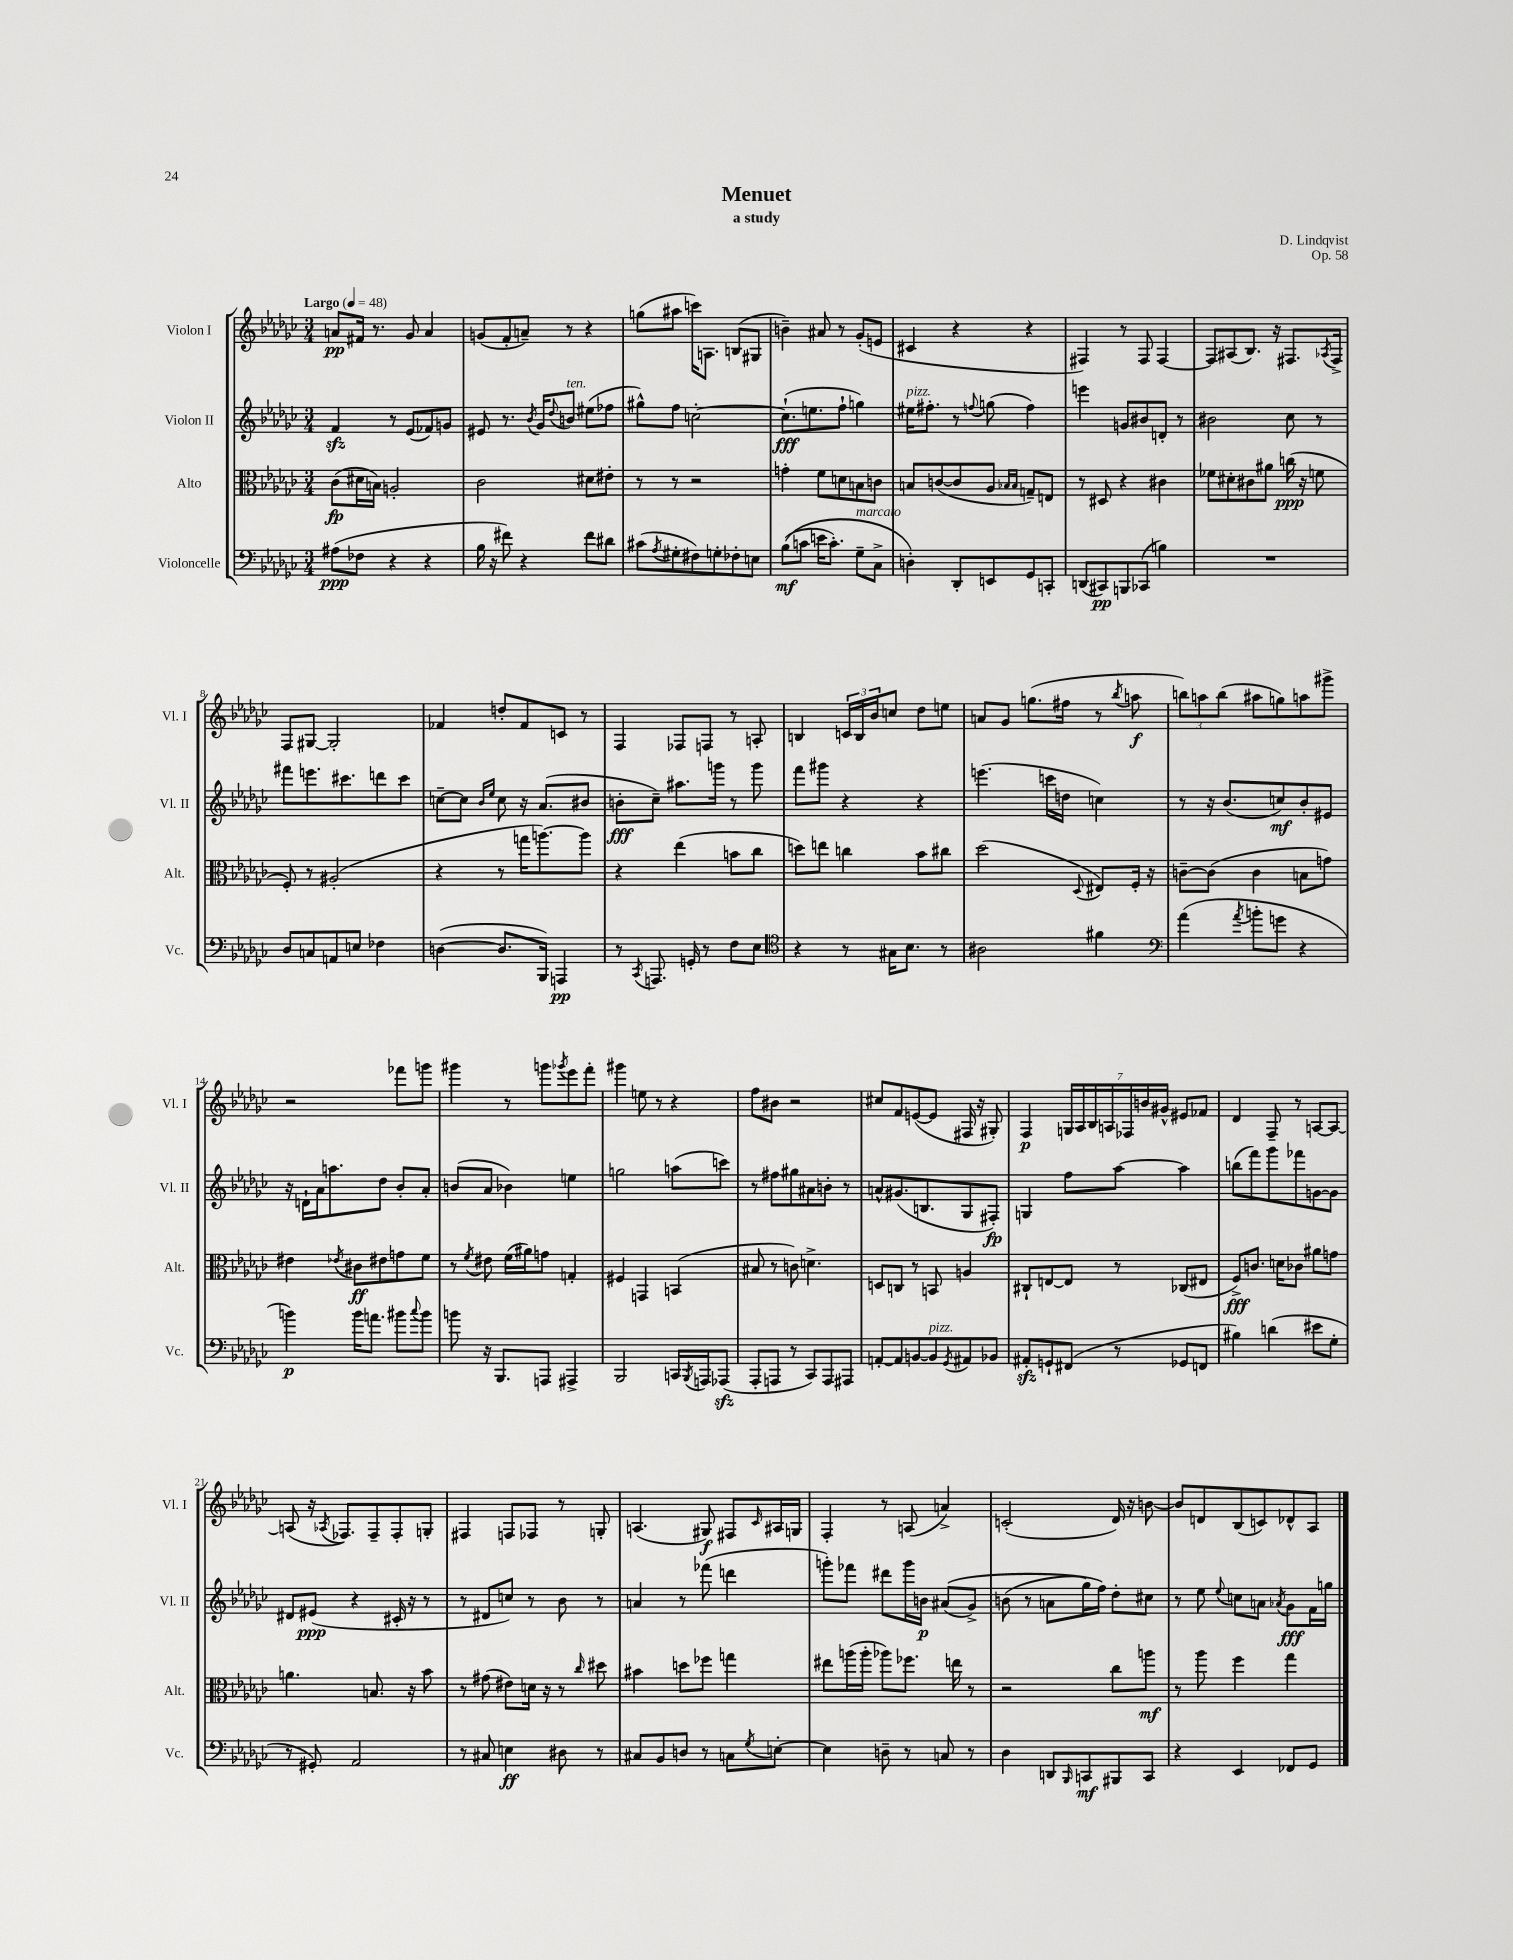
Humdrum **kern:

**kern	**dynam	**kern	**dynam	**kern	**dynam	**kern	**dynam
*part4	*part4	*part3	*part3	*part2	*part2	*part1	*part1
*staff4	*staff4	*staff3	*staff3	*staff2	*staff2	*staff1	*staff1
*I"Violoncelle	*	*I"Alto	*	*I"Violon II	*	*I"Violon I	*
*I'Vc.	*	*I'Alt.	*	*I'Vl. II	*	*I'Vl. I	*
*clefF4	*	*clefC3	*	*clefG2	*	*clefG2	*
*k[b-e-a-d-g-c-]	*	*k[b-e-a-d-g-c-]	*	*k[b-e-a-d-g-c-]	*	*k[b-e-a-d-g-c-]	*
*M3/4	*	*M3/4	*	*M3/4	*	*M3/4	*
*MM48	*	*MM48	*	*MM48	*	*MM48	*
=1	=1	=1	=1	=1	=1	=1	=1
!	!	!	!	!	!	!LO:TX:a:B:t=Largo	!
(8A#X\L	ppp	(8c-\L	fp	4fzz/	.	8an/L	pp
8F-X\J	.	16d#X\L	.	.	.	16f#X/Jk	.
.	.	16Bn\JJ)	.	.	.	8.r	.
4r	.	2An'/	.	8r	.	.	.
.	.	.	.	(8e-/L	.	8g-/	.
4r	.	.	.	8f-X/)	.	4a/	.
.	.	.	.	8gn/J	.	.	.
=2	=2	=2	=2	=2	=2	=2	=2
16B-\	.	2c-\	.	8e#X/	.	(8gn/L	.
16r	.	.	.	.	.	.	.
8f#X\)	.	.	.	8.r	.	8f'/	.
4r	.	.	.	.	.	8an~/J)	.
.	.	.	.	8qb-/	.	.	.
.	.	.	.	16g-/KL	.	.	.
.	.	.	.	8qqdd-/	.	.	.
!	!	!	!	!LO:TX:a:i:t=ten.	!	!	!
.	.	.	.	8bn/J	.	8r	.
8f#\L	.	8d#X\L	.	(8ee#X\L	.	4r	.
8d#X\J	.	8e#X'\J	.	8ff-X\J	.	.	.
=3	=3	=3	=3	=3	=3	=3	=3
(8c#X\L	.	8r	.	8gg#X^^\L)	.	(8ggn\L	.
8qA-/	.	.	.	.	.	.	.
8G#X'\	.	8r	.	8ff\J	.	8aa#X\J	.
8F#X\)	.	2r	.	[2ccn'\	.	16cccn\KL)	.
.	.	.	.	.	.	8.An\J	.
8Gn'\	.	.	.	.	.	.	.
8F-X'\	.	.	.	.	.	(8Bn/L	.
8En\J	.	.	.	.	.	8G#X/J	.
=4	=4	=4	=4	=4	=4	=4	=4
((8B-\L	mf	4gn'\	.	(8.cc`\L]	fff	4bn~\)	.
8cn\J	.	.	.	.	.	.	.
.	.	.	.	8.een\	.	.	.
16en\KL	.	8f\L	.	.	.	8a#X/	.
8.c'\J)	.	.	.	.	.	.	.
.	.	8dn\	.	8ff`\J	.	8r	.
!LO:TX:a:i:t=marcato	!	!	!	!	!	!	!
8G-~\L	.	8Bn\	.	4ggn\)	.	(8g-'/L	.
8C-^\J	.	8cn\J	.	.	.	8en/J	.
=5	=5	=5	=5	=5	=5	=5	=5
!	!	!	!	!LO:TX:a:i:t=pizz.	!	!	!
4Dn'\)	.	8Bn/L	.	16ee#X\KL	.	4c#X/	.
.	.	.	.	8.ff#X'\J	.	.	.
.	.	([8cn/	.	.	.	.	.
8DD-'/L	.	8c/]	.	8r	.	4r	.
.	.	.	.	8qqffn/	.	.	.
8EEn/	.	8A-/J	.	(8ggn\	.	.	.
.	.	16qqB-X/LL	.	.	.	.	.
.	.	16qqB-/JJ	.	.	.	.	.
8GG-/	.	8Gn~/L)	.	4ff\)	.	4r	.
8CCn'/J	.	8En/J	.	.	.	.	.
=6	=6	=6	=6	=6	=6	=6	=6
(8DDn/L	.	8r	.	4eeen\	.	4F#X/)	.
8CC#X/)	pp	8D#X/	.	.	.	.	.
8BBBn/	.	4r	.	8gn/L	.	8r	.
(8CC-X/J	.	.	.	8b#X/	.	8F#/	.
4Bn\)	.	4c#X\	.	8dn'/J	.	[4F#/	.
.	.	.	.	8r	.	.	.
=7	=7	=7	=7	=7	=7	=7	=7
2.r	.	8f-X\L	.	2b#X\	.	8F#/L]	.
.	.	8d#X'\	.	.	.	(8A#X/	.
.	.	8c#X\	.	.	.	8.B-/J)	.
.	.	8a#X\J	.	.	.	.	.
.	.	.	.	.	.	16r	.
.	.	(16ccn\	ppp	8cc-\	.	8.F#X/L	.
.	.	16r	.	.	.	.	.
.	.	8fn\	.	8r	.	.	.
.	.	.	.	.	.	8qA-X/	.
.	.	.	.	.	.	16F#^/Jk	.
!!LO:LB:g=z
=8	=8	=8	=8	=8	=8	=8	=8
8D-/L	.	8F'/)	.	8fff#X\L	.	8F/L	.
8Cn/	.	8r	.	8.eeen\	.	[8G#X/J	.
8AAn/	.	(2A#X'/	.	.	.	2G#'/]	.
.	.	.	.	8.ccc#X\	.	.	.
8En/J	.	.	.	.	.	.	.
4F-X\	.	.	.	8dddn\	.	.	.
.	.	.	.	8ccc#\J	.	.	.
=9	=9	=9	=9	=9	=9	=9	=9
([4Dn\	.	4r	.	[8ccn~\L	.	4f-X/	.
.	.	.	.	8cc\J]	.	.	.
.	.	.	.	16qqb-/LL	.	.	.
.	.	.	.	16qqee-/JJ	.	.	.
8.D/L]	.	8r	.	8cc\	.	8ddn'/L	.
.	.	16ggn\KL	.	16r	.	8f-/	.
16BBB-/Jk)	.	[8.aan\)	.	(8.a-/L	.	.	.
4AAAn/	pp	.	.	.	.	8cn/J	.
.	.	8aa\J]	.	8b#X/J	.	8r	.
=10	=10	=10	=10	=10	=10	=10	=10
8r	.	4r	.	8bn'\L	fff	4F/	.
8qCC-/	.	.	.	.	.	.	.
8.AAAn/	.	.	.	8cc-~\J)	.	.	.
.	.	(4ee-\	.	8.aa#X\L	.	8F-X/L	.
16GGn'/	.	.	.	.	.	.	.
8r	.	.	.	.	.	8Fn/J	.
.	.	.	.	16gggn\Jk	.	.	.
8F\L	.	8bn\L	.	8r	.	8r	.
8E-\J	.	8cc-\J	.	8ggg\	.	8An'/	.
=11	=11	=11	=11	=11	=11	=11	=11
*clefC4	*	*	*	*	*	*	*
4r	.	8ddn\L)	.	8fff\L	.	4Bn/	.
.	.	8een\J	.	8ggg#X\J	.	.	.
8r	.	4ccn\	.	4r	.	24cn/LL	.
.	.	.	.	.	.	24B/	.
.	.	.	.	.	.	24b-/J	.
16G#X\KL	.	.	.	.	.	8ccn/J	.
8.B-\J	.	.	.	.	.	.	.
.	.	8b-\L	.	4r	.	8dd-\L	.
8r	.	8cc#X\J	.	.	.	8een\J	.
=12	=12	=12	=12	=12	=12	=12	=12
2A#X\	.	(2dd-\	.	(4.eeen\	.	8an/L	.
.	.	.	.	.	.	8g-/J	.
.	.	.	.	.	.	(8.ggn\L	.
.	.	.	.	16cccn\LL	.	.	.
.	.	.	.	16ddn\JJ	.	16ff#X\Jk	.
.	.	8qqD-/	.	.	.	.	.
4f#X\	.	8E#X/L)	.	4ccn\)	.	8r	.
.	.	.	.	.	.	8qbb-/	.
.	.	16F'/Jk	.	.	.	8aan\	f
.	.	16r	.	.	.	.	.
=13	=13	=13	=13	=13	=13	=13	=13
*clefF4	*	*	*	*	*	*	*
(4a-\	.	[8cn~\L	.	8r	.	12bbn\L)	.
.	.	.	.	.	.	12aan\	.
.	.	(8c\J]	.	16r	.	.	.
.	.	.	.	.	.	(12bb\J	.
.	.	.	.	(8.b-/L	.	.	.
8qa-/	.	.	.	.	.	.	.
8bn'\L	.	4c\	.	.	.	8aa#X\L	.
8gn\J	.	.	.	8ccn/)	mf	8ggn\)	.
4r	.	8Bn\L	.	8b-'/	.	8aan\	.
.	.	8gn\J)	.	8e#X/J	.	8ggg#X^\J	.
!!LO:LB:g=z
=14	=14	=14	=14	=14	=14	=14	=14
4bn\)	p	4e#X\	.	16r	.	2r	.
.	.	.	.	16dn`\LL	.	.	.
.	.	.	.	16a-\J	.	.	.
.	.	.	.	8.aan\	.	.	.
.	.	8qe-X/	.	.	.	.	.
16b\KL	.	8c#X\L	ff	.	.	.	.
8.an\J	.	.	.	.	.	.	.
.	.	8e#X\	.	8dd-\J	.	.	.
8b#X\L	.	8gn\	.	8b-'/L	.	8fff-X\L	.
8qqcc-/	.	.	.	.	.	.	.
8b#\J	.	8f\J	.	8a-'/J	.	8gggn\J	.
=15	=15	=15	=15	=15	=15	=15	=15
8bn\	.	8r	.	(8bn/L	.	4ggg#X\	.
.	.	8qf/	.	.	.	.	.
16r	.	8e#X\	.	8a-/J	.	.	.
8.BBB-/L	.	.	.	.	.	.	.
.	.	(16f\LL	.	4b-X\)	.	8r	.
.	.	16a#X\J)	.	.	.	.	.
8AAAn/J	.	8gn\J	.	.	.	8gggn\L	.
.	.	.	.	.	.	8qggg-X/	.
4AAA#X^/	.	4Gn'/	.	4een\	.	8eee-\	.
.	.	.	.	.	.	8fff'\J	.
=16	=16	=16	=16	=16	=16	=16	=16
2BBB-/	.	4F#X/	.	2ggn\	.	4ggg#X\	.
.	.	4GGn/	.	.	.	8een\	.
.	.	.	.	.	.	8r	.
16CCn/LL	.	(4BBn/	.	(8aan\L	.	4r	.
8qBBB-/	.	.	.	.	.	.	.
16AAAn/J	.	.	.	.	.	.	.
(8AAA-Xzz/J	.	.	.	8cccn\J)	.	.	.
=17	=17	=17	=17	=17	=17	=17	=17
8AAA-'/L	.	8B#X/	.	8r	.	8ff\L	.
8AAAn/J	.	8r	.	8ff#X\L	.	8b#X\J	.
8r	.	8cn\)	.	8gg#X\	.	2r	.
8CC-/L)	.	4.dn^\	.	8a#X\	.	.	.
8AAA/	.	.	.	8bn'\J	.	.	.
8AAA#X/J	.	.	.	8r	.	.	.
=18	=18	=18	=18	=18	=18	=18	=18
[8AAn'/L	.	8Dn/L	.	8an^^/L	.	8cc#X/L	.
8AA/]	.	8Cn/J	.	(8.g#X/	.	8f/	.
[8BBn/	.	8r	.	.	.	([8en/	.
.	.	.	.	8.Bn/	.	.	.
!LO:TX:a:i:t=pizz.	!	!	!	!	!	!	!
8BB/]	.	8BBn/	.	.	.	8e/J]	.
8qGG-/	.	.	.	.	.	.	.
8AA#X/	.	4An/	.	8G-/	.	16F#X/	.
.	.	.	.	.	.	16r	.
8BB-X/J	.	.	.	8F#X'/J)	fp	8G#X'/)	.
=19	=19	=19	=19	=19	=19	=19	=19
8AA#Xzz'/L	.	8C#X`/L	.	4Gn/	.	4F/	p
8GGn`/	.	[8En/	.	.	.	.	.
(8FF#X/J	.	8E/J]	.	8ff\L	.	28Gn/LL	.
.	.	.	.	.	.	28A-/	.
.	.	.	.	.	.	28B-/	.
.	.	.	.	.	.	28An/	.
8r	.	8r	.	[8aa-\J	.	.	.
.	.	.	.	.	.	28F-X/	.
.	.	.	.	.	.	28bn/	.
.	.	.	.	.	.	28g#X^^/JJ	.
8GG-X/L	.	(8C-X/L	.	4aa-\]	.	8e#X/L	.
8FFn/J	.	8E#X/J	.	.	.	8f-X/J	.
=20	=20	=20	=20	=20	=20	=20	=20
4B#X\)	.	8F^/L)	fff	(8bbn\L	.	4d-/	.
.	.	8.cn/J	.	8fff\)	.	.	.
(4dn\	.	.	.	8ggg-\	.	8F~/	.
.	.	16dn\KL	.	.	.	.	.
.	.	8c-X\J	.	8fff-X\	.	8r	.
8e#X\L	.	8a#X\L	.	[8gn\	.	[8An/L	.
8G-'\J	.	8gn\J	.	8g\J]	.	8A/J_	.
!!LO:LB:g=z
=21	=21	=21	=21	=21	=21	=21	=21
8r	.	4.an\	.	8d#X/L	.	(8An/]	.
8GG#X'/)	.	.	.	(8e#X/J	ppp	16r	.
.	.	.	.	.	.	8qA-X/	.
.	.	.	.	.	.	8.F-X/L)	.
2AA-/	.	.	.	4r	.	.	.
.	.	8.Bn/	.	.	.	8F-~/	.
.	.	.	.	16c#X'/	.	8F-'/	.
.	.	16r	.	16r	.	.	.
.	.	8b-\	.	8r	.	8Gn'/J	.
=22	=22	=22	=22	=22	=22	=22	=22
8r	.	8r	.	8r	.	4F#X/	.
8C#X/	.	(8g#X\	.	8d#X/L	.	.	.
4En\	ff	8e#X\L)	.	8ccn/J)	.	8Fn/L	.
.	.	16dn\Jk	.	8r	.	8F-X/J	.
.	.	16r	.	.	.	.	.
8D#X\	.	8r	.	8b-\	.	8r	.
.	.	16qqcc-/	.	.	.	.	.
8r	.	8dd#X\	.	8r	.	8Gn'/	.
=23	=23	=23	=23	=23	=23	=23	=23
8C#X/L	.	4b#X\	.	4an/	.	(4.An/	.
8BB-/	.	.	.	.	.	.	.
8Dn/J	.	8ddn\L	.	8r	.	.	.
8r	.	8ff-X\J	.	(8fff-X\	.	8G#X/)	f
8Cn\L	.	4ggn\	.	4dddn\	.	8F#X/L	.
8qG-/	.	.	.	.	.	16qqc-/	.
[8En'\J	.	.	.	.	.	16A#X/L	.
.	.	.	.	.	.	16Gn/JJ	.
=24	=24	=24	=24	=24	=24	=24	=24
4E\]	.	8ee#X\L	.	8gggn'\L)	.	4F'/	.
.	.	(16aan\L	.	8fff-X\J	.	.	.
.	.	16aa'\JJ	.	.	.	.	.
8Dn~\	.	8aa-X\L)	.	8ddd#X\L	.	8r	.
8r	.	8.ff-X\J	.	16ggg\L	.	(8An/	.
.	.	.	.	16bn\JJ	p	.	.
8Cn/	.	.	.	((8a#X/L	.	4an^/)	.
.	.	16een\	.	.	.	.	.
8r	.	8r	.	8g-^/J)	.	.	.
=25	=25	=25	=25	=25	=25	=25	=25
4D-\	.	2r	.	(8bn\	.	(2cn'/	.
.	.	.	.	8r	.	.	.
8DDn/L	.	.	.	8an\L	.	.	.
16qqBBB-/	.	.	.	.	.	.	.
8CCn/	mf	.	.	16gg-\L)	.	.	.
.	.	.	.	16ff\JJ)	.	.	.
8BBB#X/	.	8cc-\L	.	8dd-'\L	.	16d-/)	.
.	.	.	.	.	.	16r	.
8CC/J	.	8aan\J	mf	8cc#X\J	.	[8bn\	.
=26	=26	=26	=26	=26	=26	=26	=26
4r	.	8r	.	8r	.	8b/L]	.
.	.	8aa-\	.	8ee-\	.	8dn/	.
.	.	.	.	8qqee-/	.	.	.
4EE-/	.	4ff\	.	8ccn\L	.	(8B-/	.
.	.	.	.	8an\J	.	8cn/)	.
.	.	.	.	8qa-X/	.	.	.
8FF-X/L	.	4gg-\	.	8g-\L	fff	8d-X^^/	.
8GG-/J	.	.	.	16f\L	.	8A-/J	.
.	.	.	.	16ggn\JJ	.	.	.
==	==	==	==	==	==	==	==
*-	*-	*-	*-	*-	*-	*-	*-
